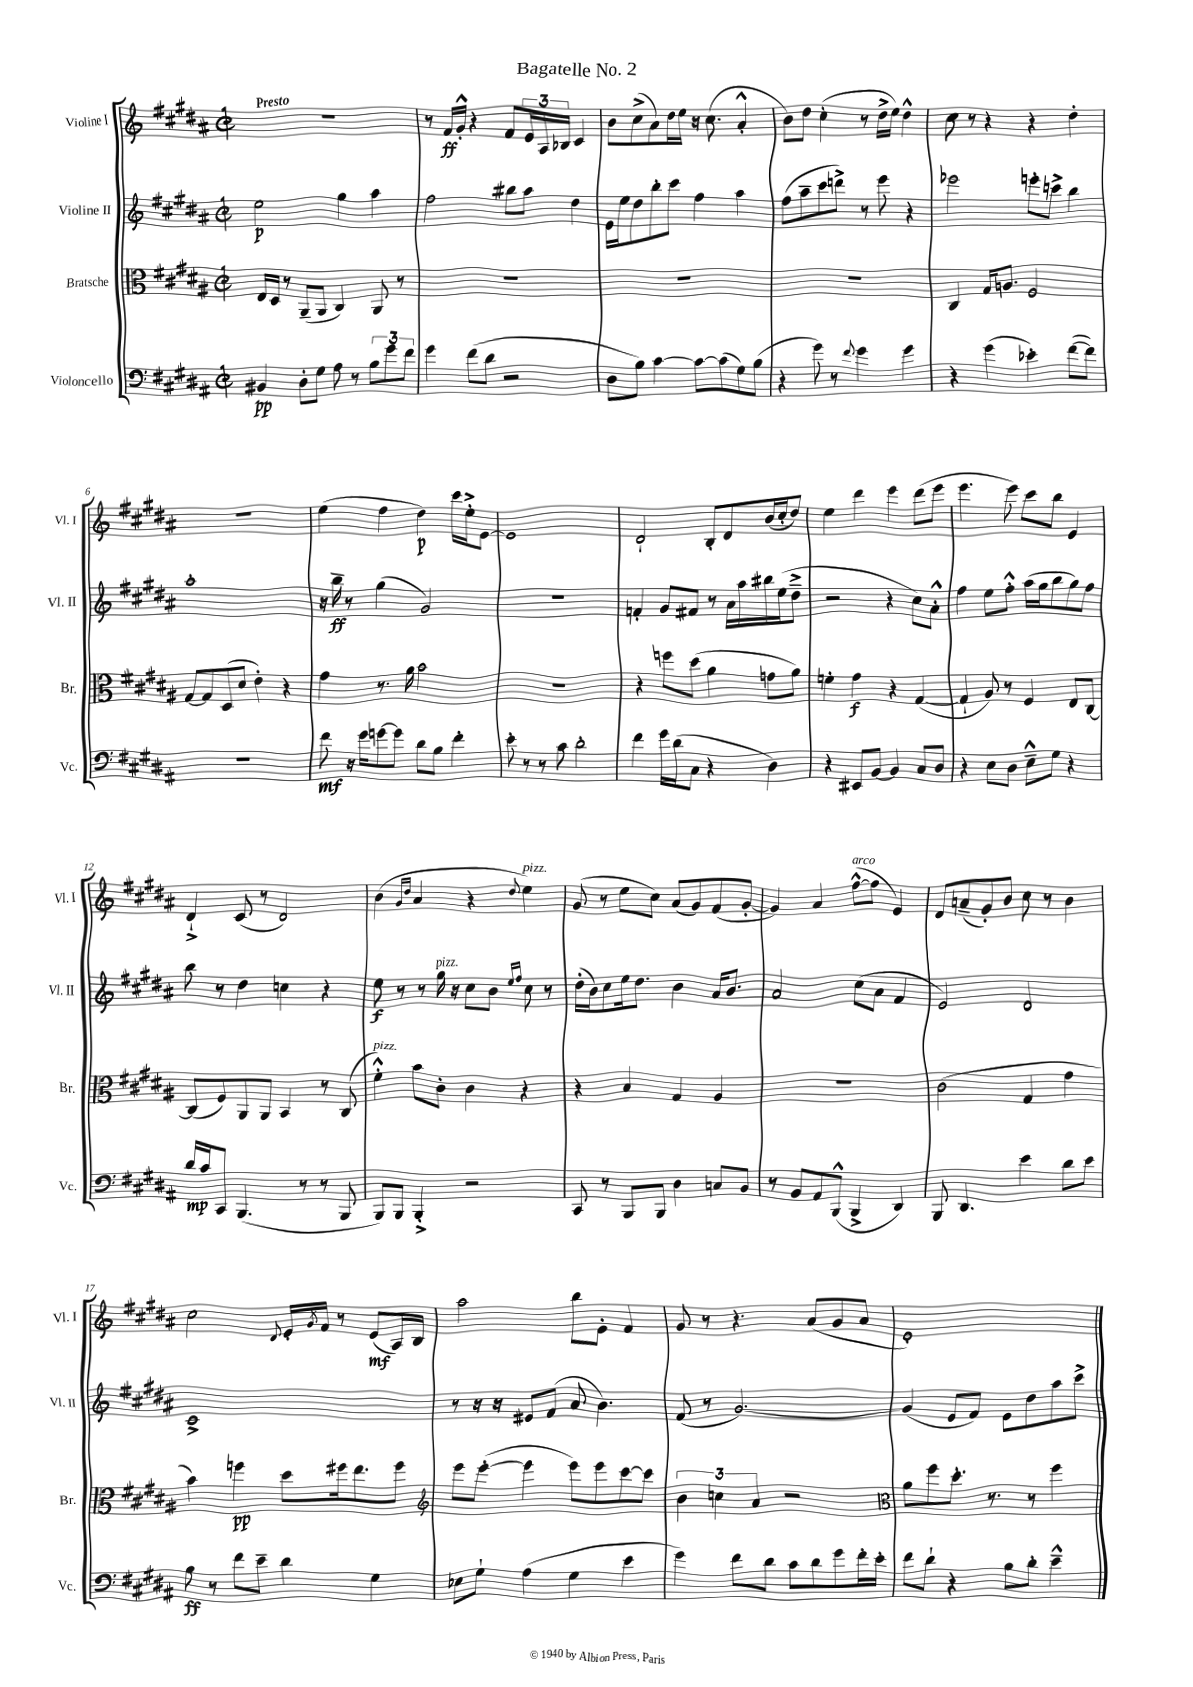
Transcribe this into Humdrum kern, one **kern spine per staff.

**kern	**kern	**kern	**kern
*staff4	*staff3	*staff2	*staff1
*clefF4	*clefC3	*clefG2	*clefG2
*k[f#c#g#d#a#]	*k[f#c#g#d#a#]	*k[f#c#g#d#a#]	*k[f#c#g#d#a#]
*M2/2	*M2/2	*M2/2	*M2/2
*met(c|)	*met(c|)	*met(c|)	*met(c|)
4BB#	16E	2ee	1r
.	16D#	.	.
.	8r	.	.
8D#'	(8AA#~	.	.
8G#	8AA#	.	.
8A#	4C#)	4gg#	.
8r	.	.	.
12B	8AA#	4aa#	.
12g#	.	.	.
.	8r	.	.
12f#	.	.	.
=	=	=	=
4g#	1r	2ff#	8r
.	.	.	16f#
.	.	.	16g#'^^
(8f#	.	.	4r
8d#	.	.	.
2r	.	8bb#	8f#
.	.	8aa#	24e
.	.	.	24A#
.	.	.	24B-
.	.	4dd#	4c#
=	=	=	=
8D#	1r	16e	8b
.	.	16ee	.
8B)	.	8dd#	(8cc#^
[4c#	.	8bb'	8a#)
.	.	8ccc#	16dd#
.	.	.	16ee
8c#_	.	4ff#	16r
.	.	.	(8.cc#
(8c#]	.	.	.
8G#)	.	4aa#	4a#'^^
(8B	.	.	.
=	=	=	=
4r	1r	(8ff#	8b)
.	.	8aa#~	8dd#
8g#)	.	8ccc#	(4cc#'
8r	.	8ddd^)	.
8qqf#	.	.	.
4g#	.	8r	8r
.	.	8eee	16dd#^
.	.	.	16ee)
4g#	.	4r	4dd#^^
=	=	=	=
4r	4C#	2eee-	8cc#
.	.	.	8r
(4g#	16G#	.	4r
.	8.A	.	.
4e-')	2F#	8eee'	4r
.	.	8ccc^	.
([8f#	.	4bb	4dd#'
8f#])	.	.	.
=	=	=	=
1r	[8G#	1aa#'	1r
.	8G#]	.	.
.	(8D#	.	.
.	8d#	.	.
.	4e')	.	.
.	4r	.	.
=	=	=	=
8f#	4g#	16r	(4ee
.	.	16bb~	.
16r	.	8r	.
16g#	.	.	.
[8g	8.r	(4gg#	4ff#
8g]	.	.	.
.	16a#	.	.
8d#	2b	2g#)	4dd#)
8B	.	.	.
4f#'	.	.	16ccc#
.	.	.	16ee'^
.	.	.	[8e
=	=	=	=
8e'	1r	1r	1e]
8r	.	.	.
8r	.	.	.
8c#	.	.	.
2d#'	.	.	.
=	=	=	=
4f#	4r	4f'	2d#`
16g#	8ff	8g#	.
(16d#	.	.	.
8C#	(8dd#	8f#	.
4r	4a#	8r	8B'
.	.	16a#	8d#
.	.	16aa#	.
4D#)	8g	16bb#	(16b
.	.	(16ee	16cc#'
.	8a#)	8dd#~^	8dd#)
=	=	=	=
4r	4f'	2r	4ee
8EE#	4g#	.	4ddd#
[8BB	.	.	.
4BB]	4r	4r	4eee
8C#	([4G#	8cc#)	(8ddd#
8D#	.	8a#'^^	8eee
=	=	=	=
4r	4G#`]	4ff#	4.eee
8E	8A#)	8ee	.
8D#	8r	8ff#'^^	8eee)
8E~^^	4F#	(16aa#	8ccc#
.	.	16gg#	.
8G#	.	8bb	8bb
4r	8E	8gg#)	4e
.	[8C#	8ff#	.
=	=	=	=
16d#	(8C#]	8bb	4d#`^
16c#	.	.	.
8CC#	8F#)	8r	.
(4.BBB	8AA#	4dd#	(8c#
.	8AA#	.	8r
.	4BB	4cc	2d#)
8r	.	.	.
8r	8r	4r	.
8BBB	(8C#	.	.
=	=	=	=
8BBB)	4f#'^^)	8ee	(4b
8BBB	.	8r	.
.	.	.	16qqg#
.	.	.	16qqdd#
4BBB'^	8b	8r	4a#
.	8c#'	16gg#	.
.	.	16r	.
2r	4c#	8cc#	4r
.	.	8b	.
.	.	16qqee	.
.	.	16qqff#	8qqdd#
.	4r	8cc#	4ee)
.	.	8r	.
=	=	=	=
8CC#	4r	(16dd#'	(8g#
.	.	16b)	.
8r	.	8cc#	8r
8BBB	4B	16ee	8ee
.	.	8.dd#	.
8BBB	.	.	8cc#)
4D#	4G#	4b	(8a#
.	.	.	8g#)
8C	4A#	16a#	(8f#
.	.	8.b	.
8BB	.	.	[8g#'
=	=	=	=
8r	1r	2a#	4g#])
8BB	.	.	.
8AA#	.	.	4a#
(8BBB^^	.	.	.
4BBB^	.	(8cc#	([8ff#^^
.	.	8a#	8ff#]
4DD#)	.	4f#	4e)
=	=	=	=
8BBB	(2c#	2e)	8d#
4.DD#	.	.	(8a~
.	.	.	8g#')
.	.	.	8b
4e	4G#	2d#	8cc#
.	.	.	8r
8d#	4g#	.	4b
8e	.	.	.
=	=	=	=
8B	4b)	1c#^	2cc#
8r	.	.	.
8f#	4ff	.	.
8e~	.	.	.
.	.	.	8qqd#
4d#	8dd#	.	16e'
.	.	.	8qg#
.	.	.	16f#
.	16ff#	.	8r
.	8.ee	.	.
4G#	.	.	(8e
.	8ff#	.	16A#)
.	.	.	16B
=	=	=	=
*	*clefG2	*	*
8E-	8eee	8r	2aa#
8G#`	([8eee'	16r	.
.	.	16r	.
(4A#	4eee]	8e#	.
.	.	(8f#	.
4G#	8eee)	8a#	8bb
.	8eee	4.b)	8e'
4e	[8ccc#	.	4f#
.	8ccc#]	.	.
=	=	=	=
4g#)	6b	(8f#	8g#
.	.	8r	8r
.	6cc	.	.
8f#	.	[2.g#)	4.r
.	6a#	.	.
8d#	.	.	.
8c#	2r	.	.
8d#	.	.	(8a#
8g#	.	.	8g#
16f#'	.	.	8a#
16e'	.	.	.
=	=	=	=
*	*clefC3	*	*
8f#	8a#	(4g#]	1e')
8d#`	8ff#	.	.
4r	8.dd#'	8e	.
.	.	8f#)	.
.	8.r	.	.
8B	.	8e	.
8d#'	8r	8dd#	.
4e~^^	4ff#	8aa#	.
.	.	8ccc#^	.
==	==	==	==
*-	*-	*-	*-
